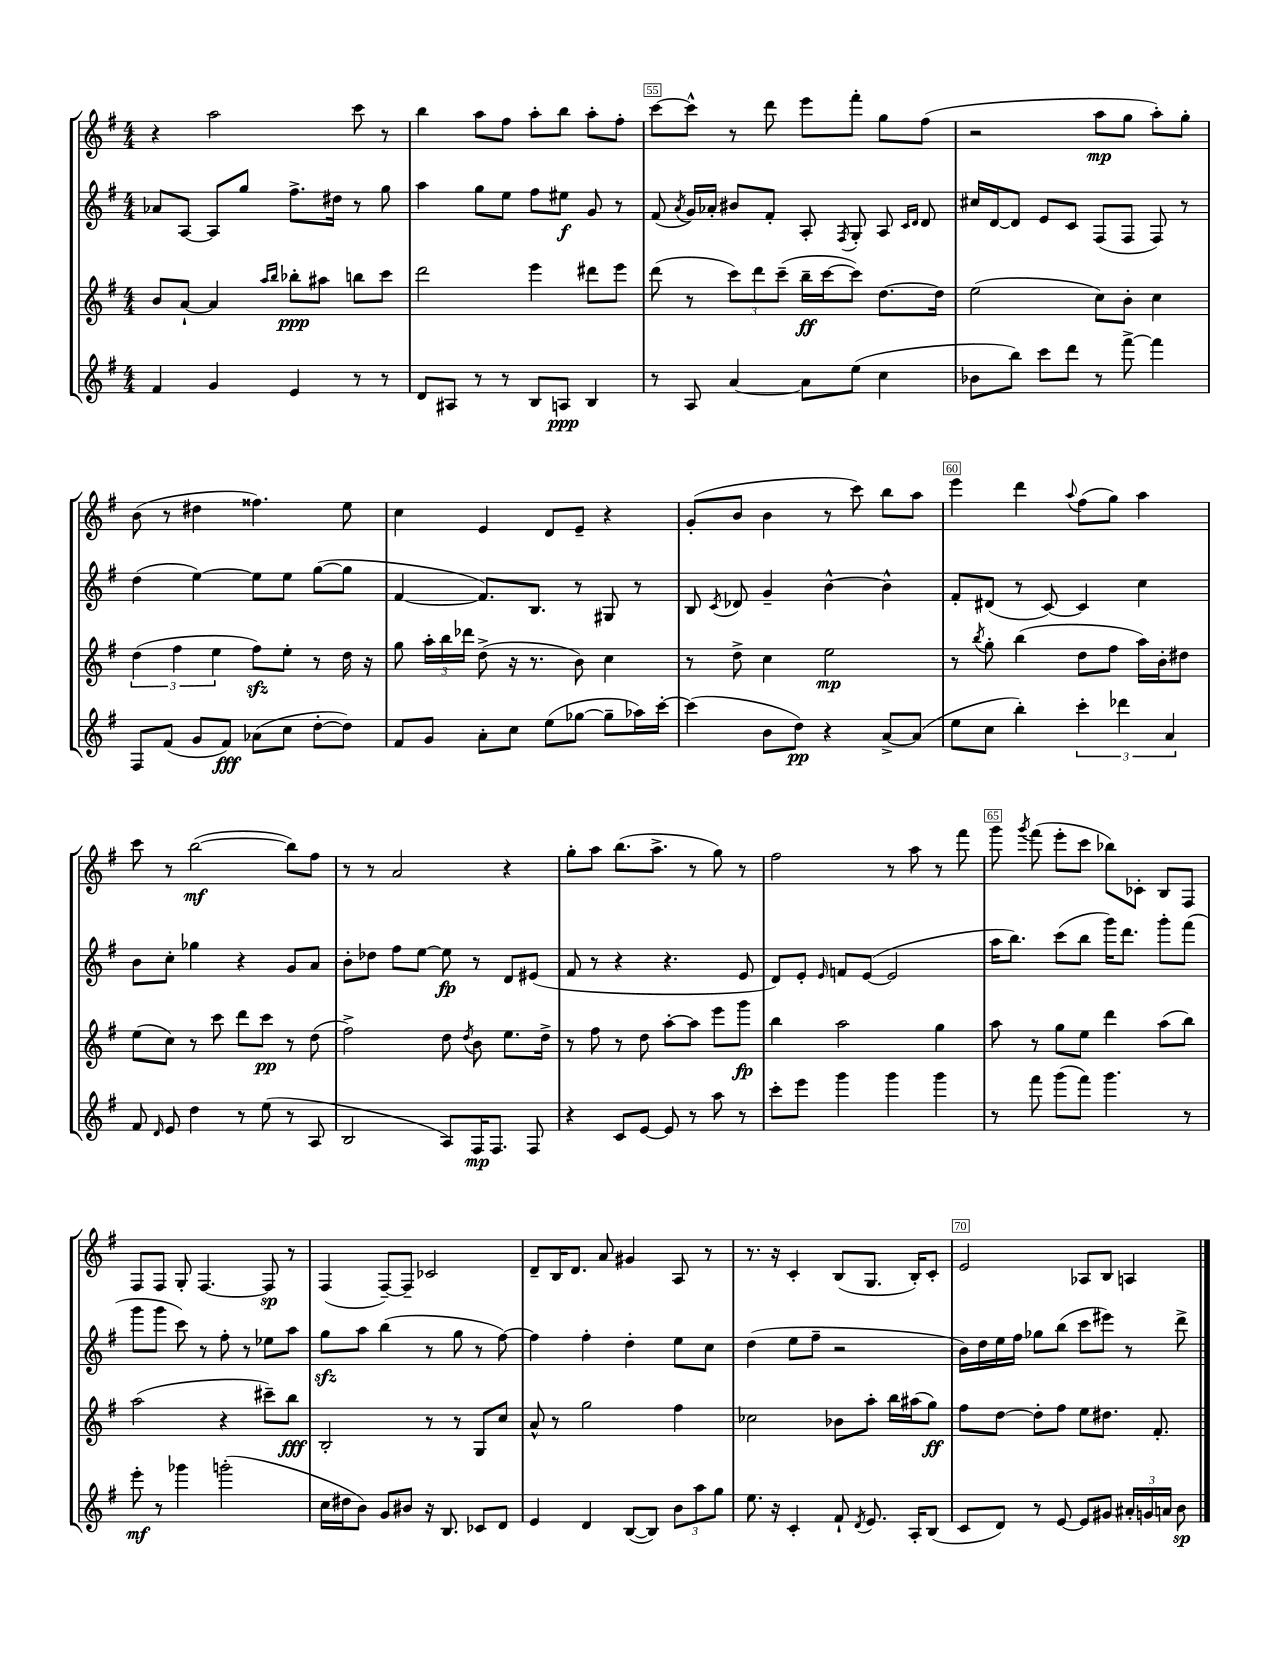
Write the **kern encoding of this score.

**kern	**kern	**kern	**kern
*staff4	*staff3	*staff2	*staff1
*clefG2	*clefG2	*clefG2	*clefG2
*k[f#]	*k[f#]	*k[f#]	*k[f#]
*M4/4	*M4/4	*M4/4	*M4/4
4f#/	8b/L	8a-/L	4r
.	[8a`/J	[8A/J	.
4g/	4a/]	8A/]L	2aa\
.	.	8gg/J	.
.	16qqaa/LL	.	.
.	16qqbb/JJ	.	.
4e/	8bb-'\L	8.ff#^\L	.
.	8aa#\J	.	.
.	.	16dd#\Jk	.
8r	8bb\L	8r	8ccc\
8r	8ccc\J	8gg\	8r
=	=	=	=
8d/L	2ddd\	4aa\	4bb\
8A#/J	.	.	.
8r	.	8gg\L	8aa\L
8r	.	8ee\J	8ff#\J
8B/L	4eee\	8ff#\L	8aa'\L
8A/J	.	8ee#\J	8bb\J
4B/	8ddd#\L	8g/	8aa'\L
.	8eee\J	8r	8ff#'\J
=	=	=	=
8r	(8ddd\	(8f#/	[8ccc\L
.	.	8qa/	.
8A/	8r	16g/LL)	8ccc^^\]J
.	.	16a-'/JJ	.
[4a/	12ccc\L)	8b#/L	8r
.	12ddd\	.	.
.	.	8f#'/J	8ddd\
.	(12ccc~\J	.	.
8a\]L	16bb~\LL	8A'/	8eee\L
.	[16ccc\J	.	.
.	.	8qF#/	.
(8ee\J	8ccc\]J)	8G'/	8fff#'\J
4cc\	[8.dd\L	8A/	8gg\L
.	.	16qqc/LL	.
.	.	16qqd/JJ	.
.	.	8d/	(8ff#\J
.	16dd\]Jk	.	.
=	=	=	=
8b-\L	(2ee\	16cc#/LL	2r
.	.	[16d/J	.
8bb\J)	.	8d/]J	.
8ccc\L	.	8e/L	.
8ddd\J	.	8c/J	.
8r	8cc\L)	(8F#/L	8aa\L
[8fff#^\	8b'\J	8F#/J	8gg\J
4fff#\]	4cc\	8F#/)	8aa'\L)
.	.	8r	8gg'\J
=	=	=	=
8F#/L	(6dd\	(4dd\	(8b\
(8f#/J	.	.	8r
.	6ff#\	.	.
8g/L	.	[4ee\)	4dd#\
.	6ee\	.	.
8f#/J)	.	.	.
(8a-\L	8ff#\L)	8ee\]L	4.ff##\)
8cc\J	8ee'\J	8ee\J	.
[8dd'\L	8r	([8gg\L	.
8dd\]J)	16dd\	8gg\]J	8ee\
.	16r	.	.
=	=	=	=
8f#/L	8gg\	[4f#/	4cc\
8g/J	24aa'\LL	.	.
.	24bb\	.	.
.	24ddd-\JJ	.	.
8a'\L	(8dd^\	8.f#/]L)	4e/
8cc\J	16r	.	.
.	8.r	8.B/J	.
(8ee\L	.	.	8d/L
[8gg-\J	8b\)	8r	8e~/J
8gg-~\]L	4cc\	8G#/	4r
16aa-\L)	.	8r	.
[16ccc'\JJ	.	.	.
=	=	=	=
(4ccc\]	8r	8B/	(8g'/L
.	.	8qc/	.
.	8dd^\	8d-/	8b/J
8b\L	4cc\	4g~/	4b\
8dd\J)	.	.	.
4r	2ee\	[4b^^\	8r
.	.	.	8ccc\)
[8a^/L	.	4b^^\]	8bb\L
(8a/]J	.	.	8aa\J
=	=	=	=
8ee\L	8r	8f#'/L	4eee\
.	8qbb/	.	.
8cc\J	8gg'\	(8d#/J	.
4bb'\)	(4bb\	8r	4ddd\
.	.	[8c/)	.
.	.	.	8qqaa/
6ccc'\	8dd\L	4c/]	(8ff#\L
.	8ff#\J	.	8gg\J)
6ddd-\	.	.	.
.	16aa\LL)	4cc\	4aa\
.	16b'\J	.	.
6a/	.	.	.
.	8dd#\J	.	.
=	=	=	=
8f#/	(8ee\L	8b\L	8ccc\
16qqd/	.	.	.
8e/	8cc\J)	8cc'\J	8r
4dd\	8r	4gg-\	([2bb\
.	8ccc\	.	.
8r	8ddd\L	4r	.
(8ee\	8ccc\J	.	.
8r	8r	8g/L	8bb\]L)
8A/	(8dd\	8a/J	8ff#\J
=	=	=	=
2B/	2ff#^\)	8b'\L	8r
.	.	8dd-\J	8r
.	.	8ff#\L	2a/
.	.	[8ee\J	.
8A/L)	8dd\	8ee\]	.
.	8qdd/	.	.
16F#/K	8b\	8r	.
8.F#/J	.	.	.
.	8.ee\L	8d/L	4r
8F#/	.	(8e#/J	.
.	16dd^\Jk	.	.
=	=	=	=
4r	8r	8f#/	8gg'\L
.	8ff#\	8r	8aa\J
8c/L	8r	4r	(8.bb\L
[8e/J	8dd\	.	.
.	.	.	8.aa^\J
8e/]	[8aa'\L	4.r	.
8r	8aa\]J	.	8r
8aa\	8eee\L	.	8gg\)
8r	8ggg\J	8e/	8r
=	=	=	=
8ccc'\L	4bb\	8d/L)	2ff#\
8eee\J	.	8e'/J	.
.	.	16qqe/	.
4ggg\	2aa\	8f/L	.
.	.	([8e/J	.
4ggg\	.	2e/]	8r
.	.	.	8aa\
4ggg\	4gg\	.	8r
.	.	.	8fff#\
=	=	=	=
8r	8aa\	16aa\LK	8ggg\
.	.	8.bb\J)	.
.	.	.	8qggg/
8fff#\	8r	.	(8fff#\
(8ggg\L	8gg\L	(8ccc\L	8eee'\L
8fff#\J)	8ee\J	8bb\J	8ccc\J
4.ggg\	4ddd\	16ggg\LK)	8bb-\L)
.	.	8.ddd\J	.
.	.	.	8c-'\J
.	(8aa\L	8ggg'\L	8B/L
8r	8bb\J)	(8fff#\J	8F#/J
=	=	=	=
8eee'\	(2aa\	8ggg\L	8F#/L
8r	.	8ggg\J	8F#/J
4ggg-\	.	8ccc\)	8G'/
.	.	8r	[4.F#/
(2ggg'\	4r	8ff#'\	.
.	.	8r	.
.	8ccc#~\L)	8ee-\L	8F#/]
.	8bb\J	8aa\J	8r
=	=	=	=
16cc\LL	2B'/	8gg\L	(4F#/
16dd#\J	.	.	.
8b\J)	.	8aa\J	.
8g/L	.	(4bb\	[8F#~/L)
8b#/J	.	.	8F#~/]J
16r	8r	8r	2c-/
8.B/	.	.	.
.	8r	8gg\	.
8c-/L	8G/L	8r	.
8d/J	8cc/J	[8ff#\)	.
=	=	=	=
4e/	8a^^/	4ff#\]	8d~/L
.	8r	.	16B/K
.	.	.	8.d/J
4d/	2gg\	4ff#'\	.
.	.	.	8a/
([8B/L	.	4dd'\	4g#/
8B/]J)	.	.	.
12b\L	4ff#\	8ee\L	8A/
12aa\	.	.	.
.	.	8cc\J	8r
12gg\J	.	.	.
=	=	=	=
8.ee\	2cc-\	(4dd\	8.r
16r	.	.	16r
4c'/	.	8ee\L	4c'/
.	.	8ff#~\J	.
8f#`/	8b-\L	2r	(8B/L
8qd/	.	.	.
8.e/	8aa'\J	.	8.G/J
.	16bb\LL	.	.
16A'/LK	(16aa#\J	.	16B'/LK)
(8B/J	8gg\J)	.	8c'/J
=	=	=	=
8c/L	8ff#\L	16b\LL)	2e/
.	.	16dd\	.
8d/J)	[8dd\J	16ee\	.
.	.	16ff#\JJ	.
8r	8dd'\]L	8gg-\L	.
[8e/	8ff#\J	(8bb\J	.
8e/]L	8ee\L	8ccc\L	8A-/L
8g#/J	8.dd#\J	8eee#\J)	8B/J
24a#'/LL	.	8r	4A/
24g/	.	.	.
.	8.f#'/	.	.
24a/JJ	.	.	.
8b\	.	8ddd^\	.
==	==	==	==
*-	*-	*-	*-
